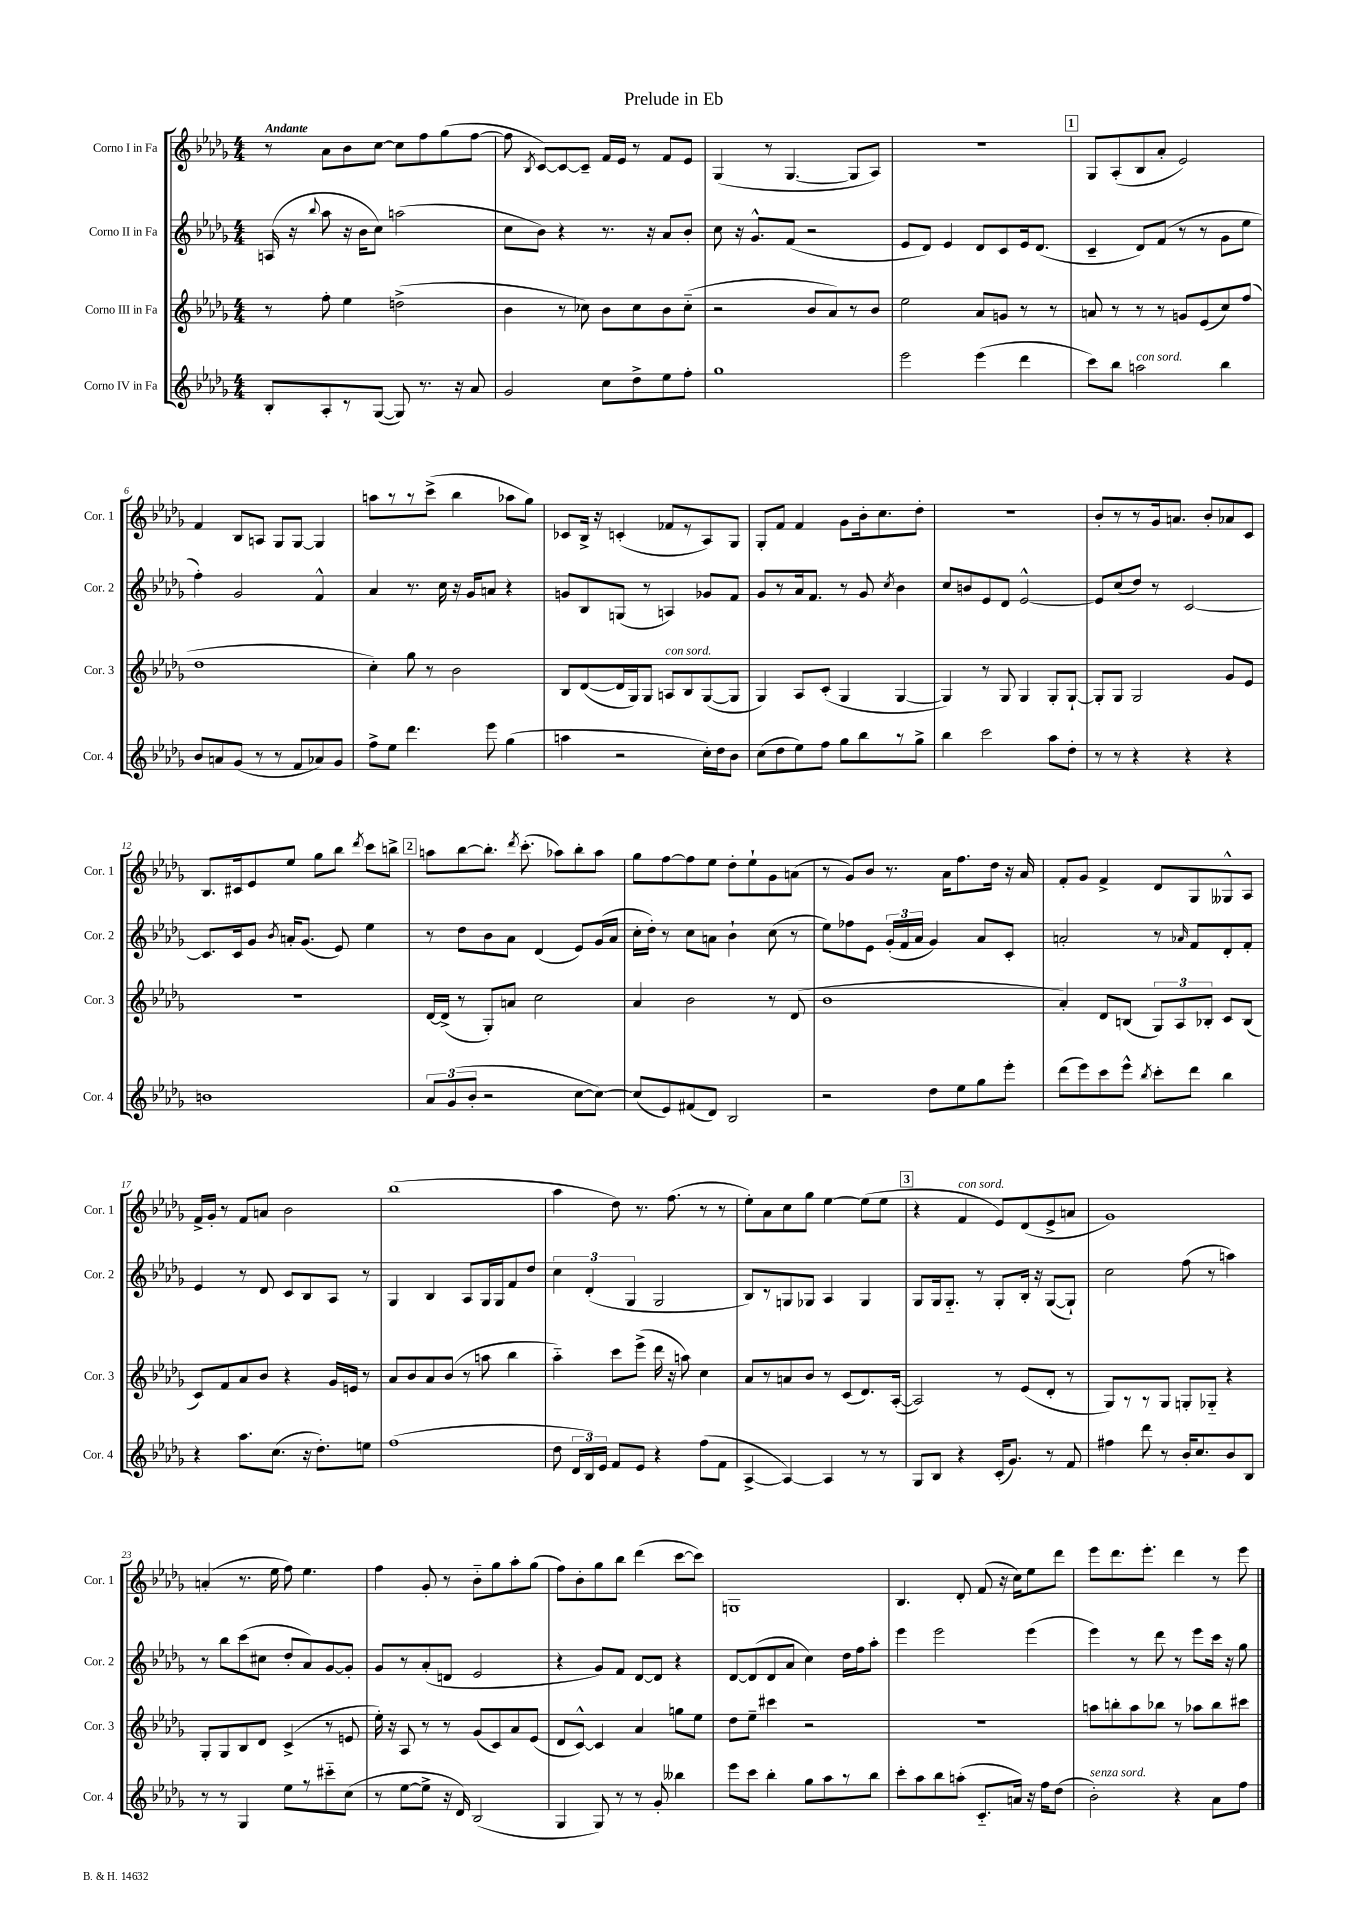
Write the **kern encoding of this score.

**kern	**kern	**kern	**kern
*staff4	*staff3	*staff2	*staff1
*clefG2	*clefG2	*clefG2	*clefG2
*k[b-e-a-d-g-]	*k[b-e-a-d-g-]	*k[b-e-a-d-g-]	*k[b-e-a-d-g-]
*M4/4	*M4/4	*M4/4	*M4/4
8B-'/L	8r	(16A/	8r
.	.	16r	.
.	.	8qqbb-/	.
8A-'/	8ff'\	8aa-\	8a-\L
8r	4ee-\	16r	8b-\
.	.	16b-\LK	.
([8G-/J	.	8cc\J)	[8cc\J
8G-/])	(2dd^\	(2aa\	8cc\]L
8.r	.	.	8ff\
.	.	.	(8gg-\
16r	.	.	.
8a-/	.	.	[8ff\J
=	=	=	=
2g-/	4b-\	8cc\L	8ff\]
.	.	.	8qB-/
.	.	8b-\J)	[8c/L)
.	8r	4r	8c/_
.	8cc-\)	.	8c~/]J
8cc\L	8b-\L	8.r	16f/LL
.	.	.	16e-/JJ
8dd-^\	8cc-\	.	8r
.	.	16r	.
8ee-\	8b-\	8a-/L	8f/L
8ff'\J	(8cc-'~\J	8b-'/J	8e-/J
=	=	=	=
1gg-	2r	8cc\	(4G-/
.	.	16r	.
.	.	8.g-^^/L	.
.	.	.	8r
.	.	(8f/J	[4.G-/
.	8b-/L	2r	.
.	8a-/)	.	.
.	8r	.	8G-/]L
.	8b-/J	.	8A-/J)
=	=	=	=
2eee-\	2ee-\	8e-/L	1r
.	.	8d-/J)	.
.	.	4e-/	.
(4eee-\	8a-/L	8d-/L	.
.	8g/J	8c/	.
4ddd-\	8r	16e-/k	.
.	.	(8.d-/J	.
.	8r	.	.
=	=	=	=
8ccc\L)	8a/	4c~/	8G-/L
8bb-\J	8r	.	(8A-'/
2aa\	8r	8d-/L)	8B-/
.	8r	(8f/J	8a-'/J
.	8g/L	8r	2e-/)
.	(8e-/	8r	.
4bb-\	8cc/)	8g-\L	.
.	(8ff/J	8ee-\J	.
=	=	=	=
8b-/L	1dd-	4ff'\)	4f/
8a/	.	.	.
(8g-/J	.	2g-/	8B-/L
8r	.	.	8A/J
8r	.	.	8G-/L
8f/L	.	.	[8G-/J
8a-/)	.	4f^^/	4G-/]
8g-/J	.	.	.
=	=	=	=
8ff^\L	4cc'\)	4a-/	8aa\L
8ee-\J	.	.	8r
4.ddd-\	8gg-\	8.r	8r
.	8r	.	(8ccc^\J
.	.	16cc\	.
.	2b-\	16r	4bb-\
.	.	16g-/LK	.
8eee-\	.	8a/J	.
(4gg-\	.	4r	8aa-\L
.	.	.	8gg-\J)
=	=	=	=
4aa\	8B-/L	8g/L	8c-/L
.	([8d-/	8B-/	16B-^/Jk
.	.	.	16r
2r	16d-/]L	(8G/J	(4c'/
.	16G-/J)	.	.
.	8G-/J	8r	.
.	8A/L	4A/)	8f-/L
.	8B-/	.	8r
16cc'\LL)	([8G-/	8g-/L	8A-/)
16dd-\J	.	.	.
8b-\J	8G-/]J	8f/J	8G-/J
=	=	=	=
(8cc\L	4G-/)	8g-/L	8G-'/L
8dd-\	.	8r	8f/J
8ee-\)	8A-/L	16a-/k	4f/
.	.	8.f/J	.
8ff\J	(8c'/J	.	.
8gg-\L	4G-/	8r	8g-\L
8bb-\	.	8g-/	16b-'\k
.	.	.	8.cc\
.	.	8qcc/	.
8r	[4G-/	4b-\	.
8gg-^\J	.	.	8dd-'\J
=	=	=	=
4bb-\	4G-/])	8cc/L	1r
.	.	8b/	.
2ccc\	8r	8e-/	.
.	8G-/	8d-/J	.
.	4G-/	[2e-^^/	.
8aa-\L	8G-'/L	.	.
8dd-'\J	[8G-`/J	.	.
=	=	=	=
8r	8G-'/]L	8e-/]L	8b-'/L
8r	8G-/J	(8cc/	8r
4r	2G-/	8dd-/J)	8r
.	.	8r	16g-/k
.	.	.	8.a/J
4r	.	[2c/	.
.	.	.	8b-'/L
4r	8g-/L	.	8a-/
.	8e-/J	.	8c/J
=	=	=	=
1b	1r	8.c/]L	8.B-/L
.	.	16c/k	16c#/k
.	.	8g-/J	8e-/
.	.	8qb-/	.
.	.	16a'/LK	8ee-/J
.	.	(8.g-/J	.
.	.	.	8gg-\L
.	.	8e-/)	8bb-\J
.	.	.	8qddd-/
.	.	4ee-\	8ccc\L
.	.	.	8bb^\J
=	=	=	=
12a-/L	[16d-/LL	8r	8aa\L
.	(16d-^/]JJ	.	.
(12g-/	.	.	.
.	8r	8dd-\L	[8bb-\
12b-'/J	.	.	.
2r	8G-'/L)	8b-\	8.bb-'\]J
.	8a/J	8a-\J	.
.	.	.	8qddd-/
.	.	.	(8.ccc'\
.	2cc\	(4d-/	.
.	.	.	8aa-\L)
[8cc\L	.	8e-/L)	8bb-'\
8cc\_J)	.	(16g-/L	8aa-\J
.	.	16a-/JJ	.
=	=	=	=
(8cc/]L	4a-/	16cc'\LL	8gg-\L
.	.	16dd-'\JJ)	.
8e-/)	.	8r	[8ff\
(8f#/	2b-\	8cc\L	8ff\]
8d-/J)	.	8a\J	8ee-\J
2B-/	.	4b-`\	8dd-'\L
.	.	.	8ee-`\
.	8r	(8cc\	8g-\
.	(8d-/	8r	(8a\J
=	=	=	=
2r	1b-	8ee-\L)	8r
.	.	8ff-\	8g-/L)
.	.	8e-\J	8b-/J
.	.	(24g-'/LL	8.r
.	.	24f/	.
.	.	24a-/JJ	.
8dd-\L	.	4g-/)	.
.	.	.	16a-\LK
8ee-\	.	.	8.ff\
8gg-\	.	8a-/L	.
.	.	.	16dd-\Jk
8eee-'\J	.	8c'/J	16r
.	.	.	16a-/
=	=	=	=
(8ddd-\L	4a-'/)	2a'/	8f'/L
8eee-\)	.	.	8g-/J
8ccc\	8d-/L	.	4f^/
8eee-^^\J	(8B/J	.	.
8qbb-/	.	.	.
8ccc'\L	12G-/L)	8r	8d-/L
.	12A-/	.	.
.	.	16qqa-/	.
8ddd-\J	.	8f/L	8G-/
.	12B-'/J	.	.
4bb-\	8c/L	8d-'/	8G--^^/
.	(8B-/J	8f'/J	8A-/J
=	=	=	=
4r	8c/L)	4e-/	16f^/LL
.	.	.	16g-'/JJ
.	8f/	.	8r
8.aa-\L	8a-/	8r	8f/L
.	8b-/J	8d-/	8a/J
(8.cc\J	.	.	.
.	4r	8c/L	2b-\
16r	.	8B-/	.
8.dd-'\L)	.	.	.
.	16g-/LL	8A-/J	.
.	16e/JJ	.	.
8ee\J	8r	8r	.
=	=	=	=
(1ff	8a-/L	4G-/	(1bb-
.	8b-/	.	.
.	8a-/	4B-/	.
.	(8b-/J	.	.
.	8r	8A-/L	.
.	8aa\	16G-/L	.
.	.	16G-/J	.
.	4bb-\	8f/	.
.	.	8dd-/J	.
=	=	=	=
8dd-\	4aa-'~\)	6cc\	4aa-\
24d-/LL	.	.	.
24B-/)	.	(6d-'/	.
24e-/JJ	.	.	.
8f/L	8ccc\L	.	8dd-\)
.	.	6G-/	.
8e-/J	(8eee-^\J	.	8.r
4r	16ddd-\	2G-/	.
.	16r	.	(8.ff\
.	8aa\)	.	.
(8ff\L	4cc\	.	8r
8f\J	.	.	8r
=	=	=	=
[4A-^/	8a-/L	8B-/L)	8ee-'\L)
.	8r	8r	8a-\
4A-/_)	8a/	8G/	8cc\
.	8b-/J	8G-/J	8gg-\J
4A-/]	8r	4A-/	[4ee-\
.	(8c/L	.	.
8r	8.d-/)	4G-/	(8ee-\]L
8r	.	.	8ee-\J
.	([16A-'/Jk	.	.
=	=	=	=
8G-/L	2A-/])	8G-/L	4r
8B-/J	.	16G-/k	.
.	.	8.G-'~/J	.
4r	.	.	4f/
.	.	8r	.
(16c'/LK	8r	8G-'/L	8e-/L)
8.g-/J)	.	.	.
.	(8e-/L	16B-'/Jk	(8d-/
.	.	16r	.
8r	8d-'/J	([8G-/L	8e-^/
8f/	8r	8G-`/]J)	8a/J
=	=	=	=
4ff#\	8G-/L)	2cc\	1g-)
.	8r	.	.
8ddd-\	8r	.	.
8r	8G-/J	.	.
16b-'/LK	8G'/L	(8ff\	.
8.cc/	.	.	.
.	8G-'~/J	8r	.
8b-/	4r	4aa\)	.
8B-/J	.	.	.
=	=	=	=
8r	8G-'/L	8r	(4a'/
8r	8G-/	8bb-\L	.
4G-/	8B-/	(8ccc\	8.r
.	8d-/J	8cc#\J	.
.	.	.	16ee-\
8ee-\L	(4c^/	8dd-'/L	8ff\)
8r	.	8a-/)	4.ee-\
8ccc#'~\	8r	[8g-/	.
(8cc\J	8e/	8g-'/]J	.
=	=	=	=
8r	16ee-'\)	8g-/L	4ff\
.	16r	.	.
[8ee-\L	8A-/	8r	.
8ee-^\]J	8r	(8a-'/	8g-'/
16r	8r	8d/J	8r
16d-/)	.	.	.
(2B-/	(8g-/L	2e-/	8b-'~\L
.	8c/)	.	8gg-\
.	8a-/	.	8aa-'\
.	(8e-/J	.	(8gg-\J
=	=	=	=
4G-/	8d-/L	4r	8ff\L)
.	[8c^^/J)	.	8b-'\
8G-/)	4c/]	8g-/L)	8gg-\
8r	.	8f/J	8bb-\J
8r	4a-/	[8d-/L	(4ddd-\
8g-'/	.	8d-/]J	.
4bb--\	8gg\L	4r	[8ccc\L
.	8ee-\J	.	8ccc\]J)
=	=	=	=
8eee-\L	8dd-\L	[8d-/L	1G
8ccc\J	8ee-~\J	(8d-/]	.
4bb-'\	4ccc#\	8d-/	.
.	.	8a-/J	.
8gg-\L	2r	4cc\)	.
8aa-\	.	.	.
8r	.	16dd-\LL	.
.	.	16ff\J	.
8bb-\J	.	8aa-'\J	.
=	=	=	=
8ccc'\L	1r	4eee-\	4.B-/
8aa-\	.	.	.
8bb-\	.	2eee-\	.
(8aa'\J	.	.	8d-'/
8.c'~/L	.	.	(8f/
.	.	.	16r
16a/Jk)	.	.	16cc\LK)
16r	.	(4eee-\	8ee-\
16ff\LK	.	.	.
(8dd-\J	.	.	8ddd-\J
=	=	=	=
2b-'\)	8aa\L	4eee-\)	8eee-\L
.	8bb'\	.	8.ddd-\
.	8aa\	8r	.
.	.	.	8.eee-'\J
.	8bb-\J	8ddd-\	.
4r	8r	8r	4ddd-\
.	8aa-\L	8eee-\L	.
8a-\L	8bb-\	16ccc\Jk	8r
.	.	16r	.
8ff\J	8ccc#\J	8gg-\	8eee-\
==	==	==	==
*-	*-	*-	*-
